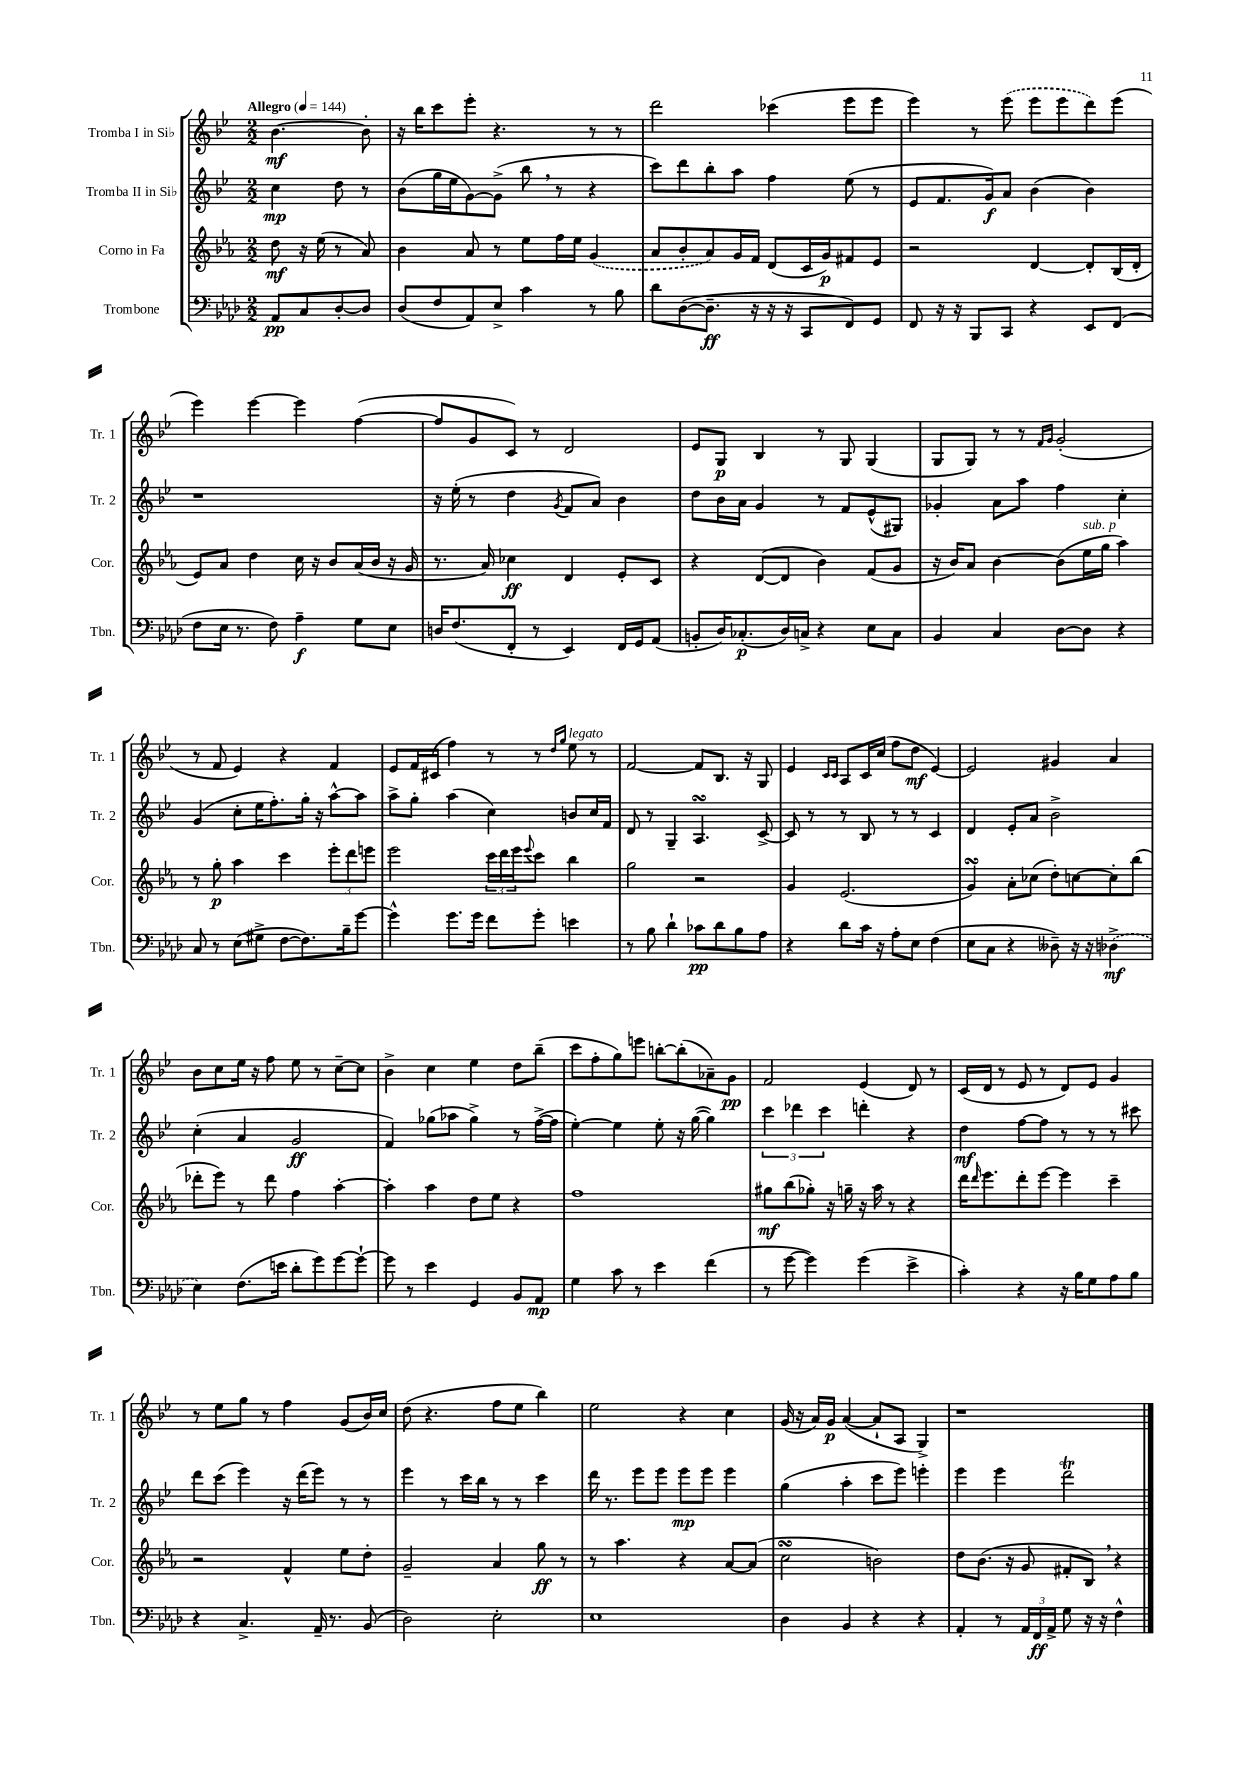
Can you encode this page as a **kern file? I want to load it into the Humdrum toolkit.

**kern	**kern	**kern	**kern
*staff4	*staff3	*staff2	*staff1
*clefF4	*clefG2	*clefG2	*clefG2
*k[b-e-a-d-]	*k[b-e-a-]	*k[b-e-]	*k[b-e-]
*M2/2	*M2/2	*M2/2	*M2/2
*MM144	*MM144	*MM144	*MM144
8AA-	8dd	4cc	[4.b-
8C	16r	.	.
.	(16ee-	.	.
[8D-'	8r	8dd	.
8D-]	8a-)	8r	8b-']
=	=	=	=
(8D-	4b-	(8b-	16r
.	.	.	16bb-
8F	.	16gg	8ccc
.	.	16ee-	.
8AA-)	8a-	[8g)	8eee-'
8E-^	8r	(8g^]	4.r
4c	8ee-	8bb-	.
.	16ff	8r	.
.	16ee-	.	.
8r	(4g	4r	8r
8B-	.	.	8r
=	=	=	=
8d-	8a-	8ccc)	2ddd
([8D-	8b-'	8ddd	.
8.D-~]	8a-)	8bb-'	.
.	16g	8aa	.
16r	16f	.	.
16r	(8d	4ff	(4ccc-
16r	.	.	.
8CC	16c	.	.
.	16g)	.	.
8FF)	8f#	(8ee-	8eee-
8GG	8e-	8r	8eee-
=	=	=	=
8FF	2r	8e-	4eee-)
16r	.	8.f	.
16r	.	.	.
8BBB-	.	.	8r
.	.	16g)	.
8CC	.	8a	(8eee-
4r	[4d	(4b-	8eee-
.	.	.	8eee-
8EE-	8d']	4b-)	8ddd)
(8FF	(16B-	.	(8eee-
.	16d'	.	.
=	=	=	=
8F	8e-)	1r	4eee-)
16E-	8a-	.	.
8.r	.	.	.
.	4dd	.	[4eee-
8F)	.	.	.
4A-~	16cc	.	4eee-]
.	16r	.	.
.	8b-	.	.
8G	(16a-	.	([4ff
.	16b-	.	.
8E-	16r	.	.
.	16g	.	.
=	=	=	=
16D	8.r	16r	8ff]
(8.F	.	(16ee-'	.
.	.	8r	8g
.	16a-)	.	.
8FF'	4cc-	4dd	8c)
8r	.	.	8r
.	.	8qg	.
4EE-)	4d	8f	2d
.	.	8a)	.
16FF	8e-'	4b-	.
16GG	.	.	.
(8AA-	8c	.	.
=	=	=	=
8BB'	4r	8dd	8e-
16D-)	.	16b-	8G
(8.C-'	.	16a	.
.	([8d	4g	4B-
16D-)	8d]	.	.
16C^	.	.	.
4r	4b-)	8r	8r
.	.	8f	8G
8E-	(8f	(8e-^^	(4G
8C	8g	8G#)	.
=	=	=	=
4BB-	16r	4g-'	8G
.	16b-)	.	.
.	8a-	.	8G)
4C	[4b-	8a	8r
.	.	8aa	8r
.	.	.	16qqf
.	.	.	16qqg
[8D-	(8b-]	4ff	(2g'
8D-]	16ee-	.	.
.	16gg	.	.
4r	4aa-)	4cc'	.
=	=	=	=
8C	8r	(4g	8r
8r	8gg'	.	8f
(8E-	4aa-	8cc'	4e-)
8G#^	.	16ee-	.
.	.	8.ff')	.
[8F	4ccc	.	4r
8.F])	.	16gg'	.
.	.	16r	.
.	12eee-'	[8aa^^	4f
16B-~	.	.	.
.	12ddd	.	.
[8g	.	8aa]	.
.	12eee	.	.
=	=	=	=
4g^^]	2eee-	8aa^	8e-
.	.	8gg'	16f
.	.	.	(16c#
8.g	.	(4aa	4ff)
16g	.	.	.
8f	24ccc	4cc)	8r
.	24ddd	.	.
.	24eee-	.	.
.	8qqeee-	.	.
8g'	8ccc	.	8r
.	.	.	16qqdd
.	.	.	16qqgg
4e	4bb-	8b	8ee-
.	.	16cc	8r
.	.	16f	.
=	=	=	=
8r	2gg	8d	[2f
8B-	.	8r	.
4d-`	.	4G~	.
8c-	2r	4.A	8f]
8d-	.	.	8.B-
8B-	.	.	.
.	.	.	16r
8A-	.	[8c^	8G
=	=	=	=
4r	4g	8c]	4e-
.	.	8r	.
.	.	.	16qqc
.	.	.	16qqc
8d-	(2.e-	8r	8A
16c	.	8B-	16c
16r	.	.	(16cc
8A-'	.	8r	8ff
8E-	.	8r	8dd
(4F	.	4c	[4e-)
=	=	=	=
8E-	4g)	4d	2e-]
8C	.	.	.
4r	8a-'	8e-'	.
.	(8cc-	8a	.
8D--~)	8dd')	2b-^	4g#
16r	[8cc	.	.
16r	.	.	.
(4D-^	8cc']	.	4a
.	(8bb-	.	.
=	=	=	=
4E-)	8ddd-'	(4cc'	8b-
.	8eee-)	.	8cc
(8.F	8r	4a	16ee-
.	.	.	16r
.	8ddd-	.	8ff
16e	.	.	.
8d-'	4ff	2g	8ee-
8g)	.	.	8r
[8g	[4aa-'	.	[8cc~
8g`_	.	.	8cc]
=	=	=	=
8g]	4aa-']	4f)	4b-^
8r	.	.	.
4e-	4aa-	(8gg-	4cc
.	.	8aa-	.
4GG	8dd	4gg-^)	4ee-
.	8ee-	.	.
8BB-	4r	8r	8dd
8AA-	.	([16ff^	(8bb-~
.	.	16ff]	.
=	=	=	=
4G	1ff	[4ee-')	8ccc
.	.	.	8ff'
8c	.	4ee-]	8gg)
8r	.	.	8eee
4e-	.	8ee-'	[8bb'
.	.	16r	(8bb']
.	.	([16gg	.
(4f	.	4gg])	8a-~)
.	.	.	8g
=	=	=	=
8r	8gg#	6ccc	2f
[8g	(8bb-	.	.
.	.	6ddd-	.
4g])	8gg-')	.	.
.	.	6ccc	.
.	16r	.	.
.	16gg~	.	.
(4g	16r	4ddd'	(4e-
.	16aa-	.	.
.	8r	.	.
4e-^	4r	4r	8d)
.	.	.	8r
=	=	=	=
4c')	16ddd	4dd	(16c
.	16qqddd	.	.
.	8.eee-	.	16d
.	.	.	8r
4r	8ddd'	[8ff	8e-
.	[8eee-	8ff]	8r
16r	4eee-]	8r	8d)
16B-	.	.	.
8G	.	8r	8e-
8A-	4ccc~	8r	4g
8B-	.	8ccc#	.
=	=	=	=
4r	2r	8ddd	8r
.	.	(8ccc	8ee-
4.C^	.	4eee-)	8gg
.	.	.	8r
.	4f^^	16r	4ff
.	.	(16ddd	.
16AA-~	.	8eee-)	.
8.r	.	.	.
.	8ee-	8r	(8g
(8BB-	8dd'	8r	16b-)
.	.	.	16cc
=	=	=	=
2D-)	2g~	4eee-	(8dd
.	.	.	4.r
.	.	8r	.
.	.	16ccc	.
.	.	16bb-	.
2E-'	4a-	8r	8ff
.	.	8r	8ee-
.	8gg	4ccc	4bb-)
.	8r	.	.
=	=	=	=
1E-	8r	16ddd	2ee-
.	.	8.r	.
.	4.aa-	.	.
.	.	8eee-	.
.	.	8eee-	.
.	4r	8eee-	4r
.	.	8eee-	.
.	[8a-	4eee-	4cc
.	(8a-]	.	.
=	=	=	=
4D-	2cc	(4gg	(16g
.	.	.	16r
.	.	.	16a)
.	.	.	16g
4BB-	.	4aa'	([4a
4r	2b)	8ccc	8a`]
.	.	8eee-)	8A
4r	.	4eee'	4G^)
=	=	=	=
4AA-'	8dd	4eee-	1r
.	(8.b-	.	.
8r	.	4eee-	.
.	16r	.	.
24AA-	8g	.	.
24FF	.	.	.
24AA-^	.	.	.
8G	8f#'	2ddd	.
16r	8B-)	.	.
16r	.	.	.
4F^^	4r	.	.
==	==	==	==
*-	*-	*-	*-
